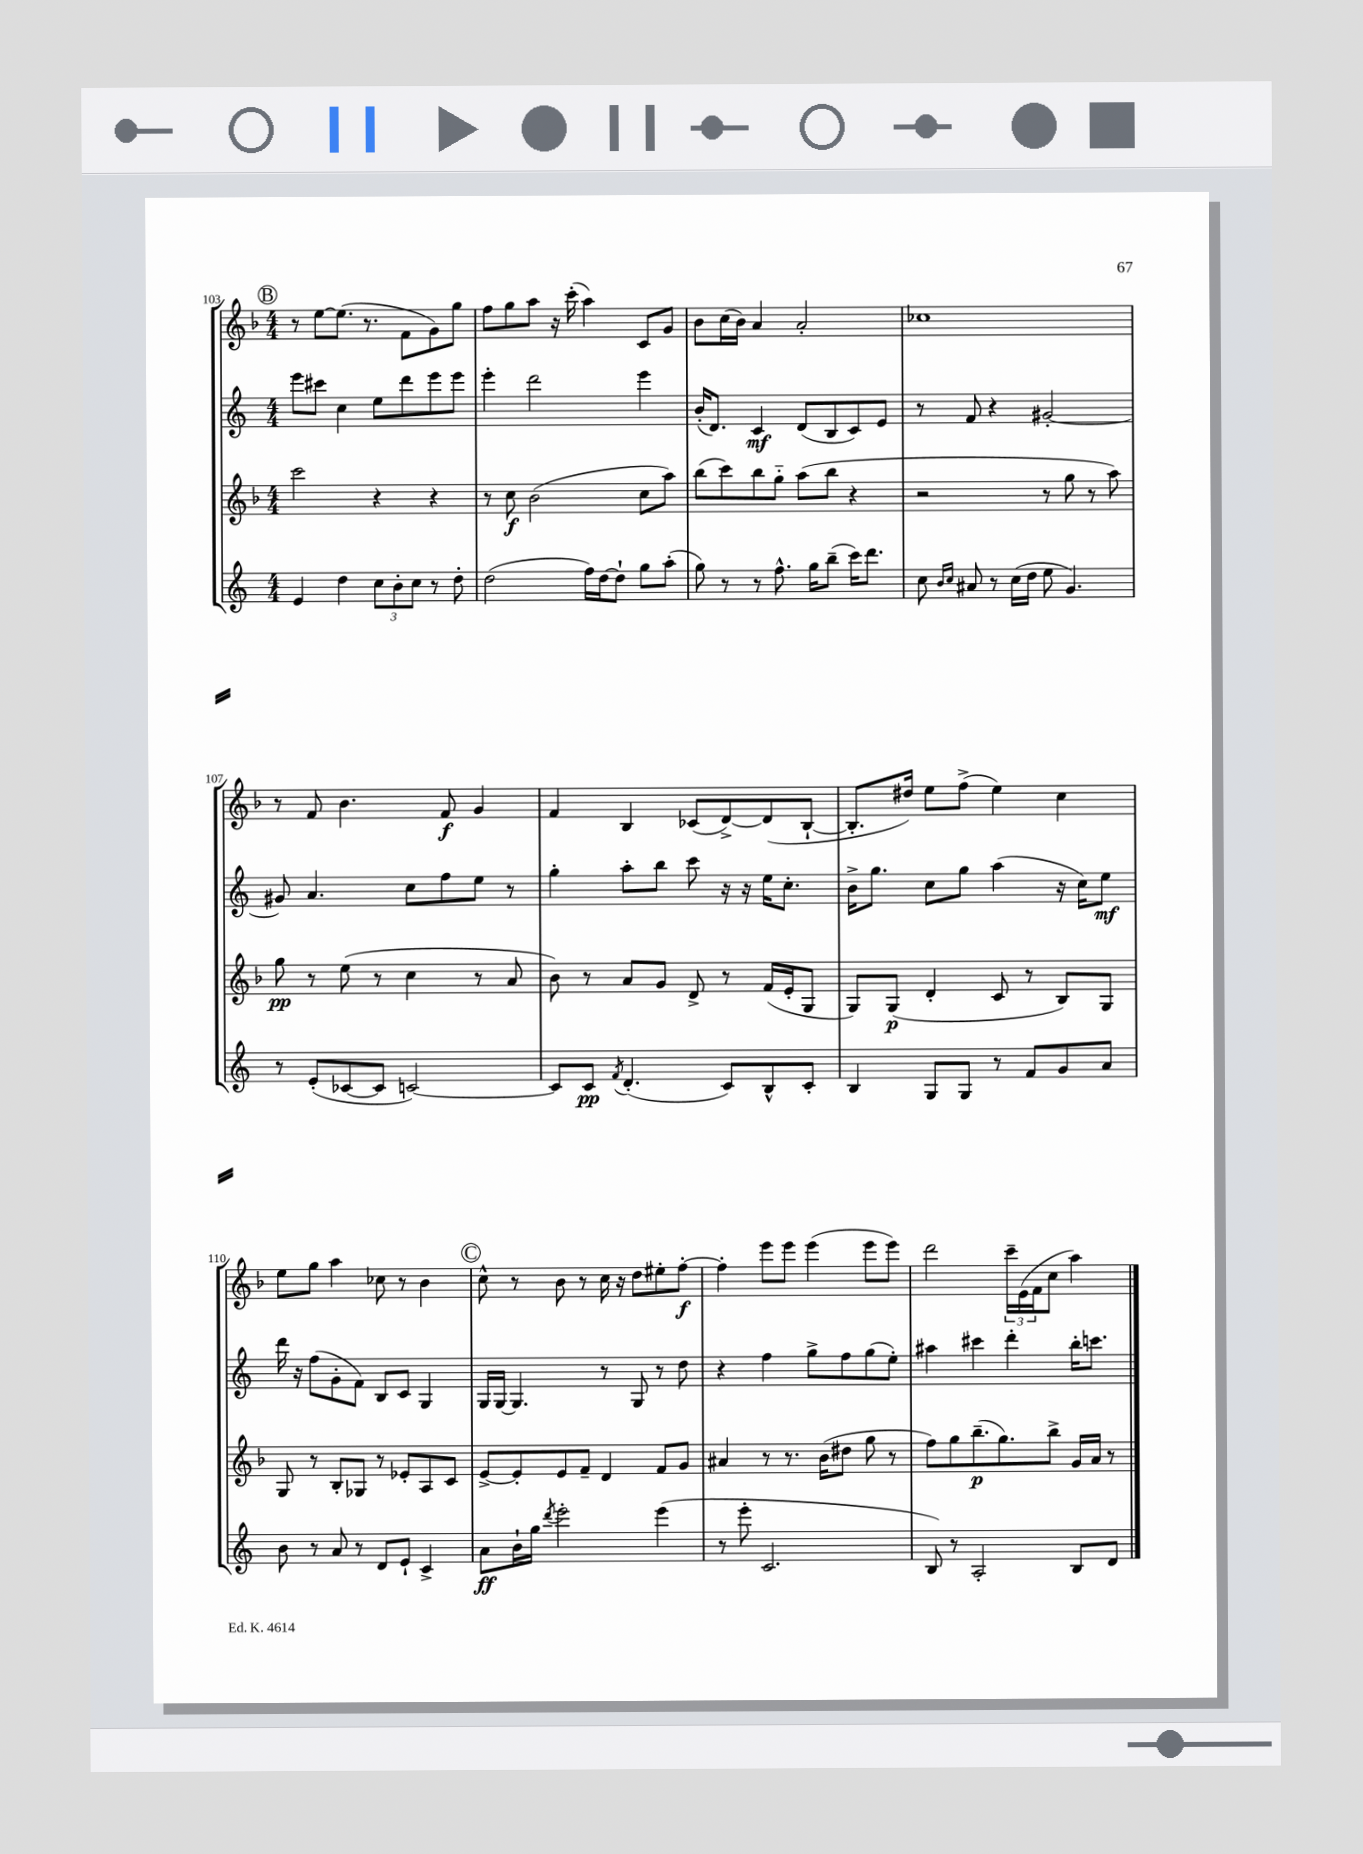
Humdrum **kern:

**kern	**kern	**kern	**kern
*staff4	*staff3	*staff2	*staff1
*clefG2	*clefG2	*clefG2	*clefG2
*k[]	*k[b-]	*k[]	*k[b-]
*M4/4	*M4/4	*M4/4	*M4/4
4e	2ccc	8eee	8r
.	.	8ccc#	[8ee
4dd	.	4cc	(8.ee]
.	.	.	8.r
12cc	4r	8ee	.
12b'	.	.	.
.	.	8ddd	8f
12cc	.	.	.
8r	4r	8eee	8g)
8dd'	.	8eee	8gg
=	=	=	=
(2dd	8r	4eee'	8ff
.	8cc	.	8gg
.	(2b-	2ddd	8aa
.	.	.	16r
.	.	.	(16ccc'
16ff)	.	.	4aa)
[16dd	.	.	.
8dd`]	.	.	.
8gg	8cc	4eee	8c
(8aa'	8aa)	.	8g
=	=	=	=
8gg)	(8bb-	(16b'	8b-
.	.	8.d)	.
8r	8ccc)	.	(16cc
.	.	.	16b-)
8r	8bb-	4c	4a
8.ff^^	8gg'~	.	.
.	(8aa	(8d	2a'
16gg	.	.	.
(8bb~	8bb-	8B	.
16ccc)	4r	8c)	.
8.ddd	.	.	.
.	.	8e	.
=	=	=	=
8cc	2r	8r	1cc-
16qqb	.	.	.
16qqcc	.	.	.
8a#	.	8f	.
8r	.	4r	.
(16cc	.	.	.
16dd	.	.	.
8ee	8r	[2g#'	.
4.g)	8gg	.	.
.	8r	.	.
.	8aa)	.	.
=	=	=	=
8r	8gg	8g#]	8r
(8e'	8r	4.a	8f
[8c-	(8ee	.	4.b-
8c-]	8r	.	.
[2c)	4cc	8cc	.
.	.	8ff	8f
.	8r	8ee	4g
.	8a	8r	.
=	=	=	=
8c]	8b-)	4gg'	4f
8c	8r	.	.
8qf	.	.	.
(4.d'	8a	8aa'	4B-
.	8g	8bb	.
.	8d^	8ccc	(8c-
8c)	8r	16r	[8d^)
.	.	16r	.
8B^^	(16f	16ee	(8d]
.	16e'	8.cc'	.
8c'	8G	.	[8B-`
=	=	=	=
4B	8G)	16b^	8.B-']
.	.	8.gg	.
.	(8G	.	.
.	.	.	16dd#)
8G	4d'	8cc	8ee
8G	.	8gg	(8ff^
8r	8c	(4aa	4ee)
8f	8r	.	.
8g	8B-)	16r	4cc
.	.	16cc)	.
8a	8G	8ee	.
=	=	=	=
8b	8G	16ddd	8ee
.	.	16r	.
8r	8r	(8ff	8gg
8a	8B-'	8g'	4aa
8r	8G-	8f)	.
8d	8r	8B	8cc-
8e`	8e-'	8c	8r
4c^	8A	4G	4b-
.	8c	.	.
=	=	=	=
8a	[8e^	16G	8cc^^
.	.	[16G	.
16b`	8e']	4.G]	8r
16gg	.	.	.
8qddd	.	.	.
2eee'	8e	.	8b-
.	8f~	.	8r
.	4d	8r	16cc
.	.	.	16r
.	.	8G	8dd
(4eee	8f	8r	8ee#'
.	8g	8dd	[8ff'
=	=	=	=
8r	4a#	4r	4ff']
8eee'	.	.	.
2.c	8r	4ff	8eee
.	8.r	.	8eee
.	.	8gg^	(4eee
.	(16b-	.	.
.	8dd#	8ff	.
.	8gg	(8gg	8eee
.	8r	8ee')	8eee)
=	=	=	=
8B)	8ff)	4aa#	2ddd
8r	8gg	.	.
2A'	(8.bb-~	4ccc#	.
.	8.gg)	.	.
.	.	4ddd'	24ccc~
.	.	.	(24e
.	.	.	24f
.	8bb-^	.	8cc
8B	16g	16bb'	4aa)
.	16a	8.ccc	.
8d	8r	.	.
==	==	==	==
*-	*-	*-	*-
